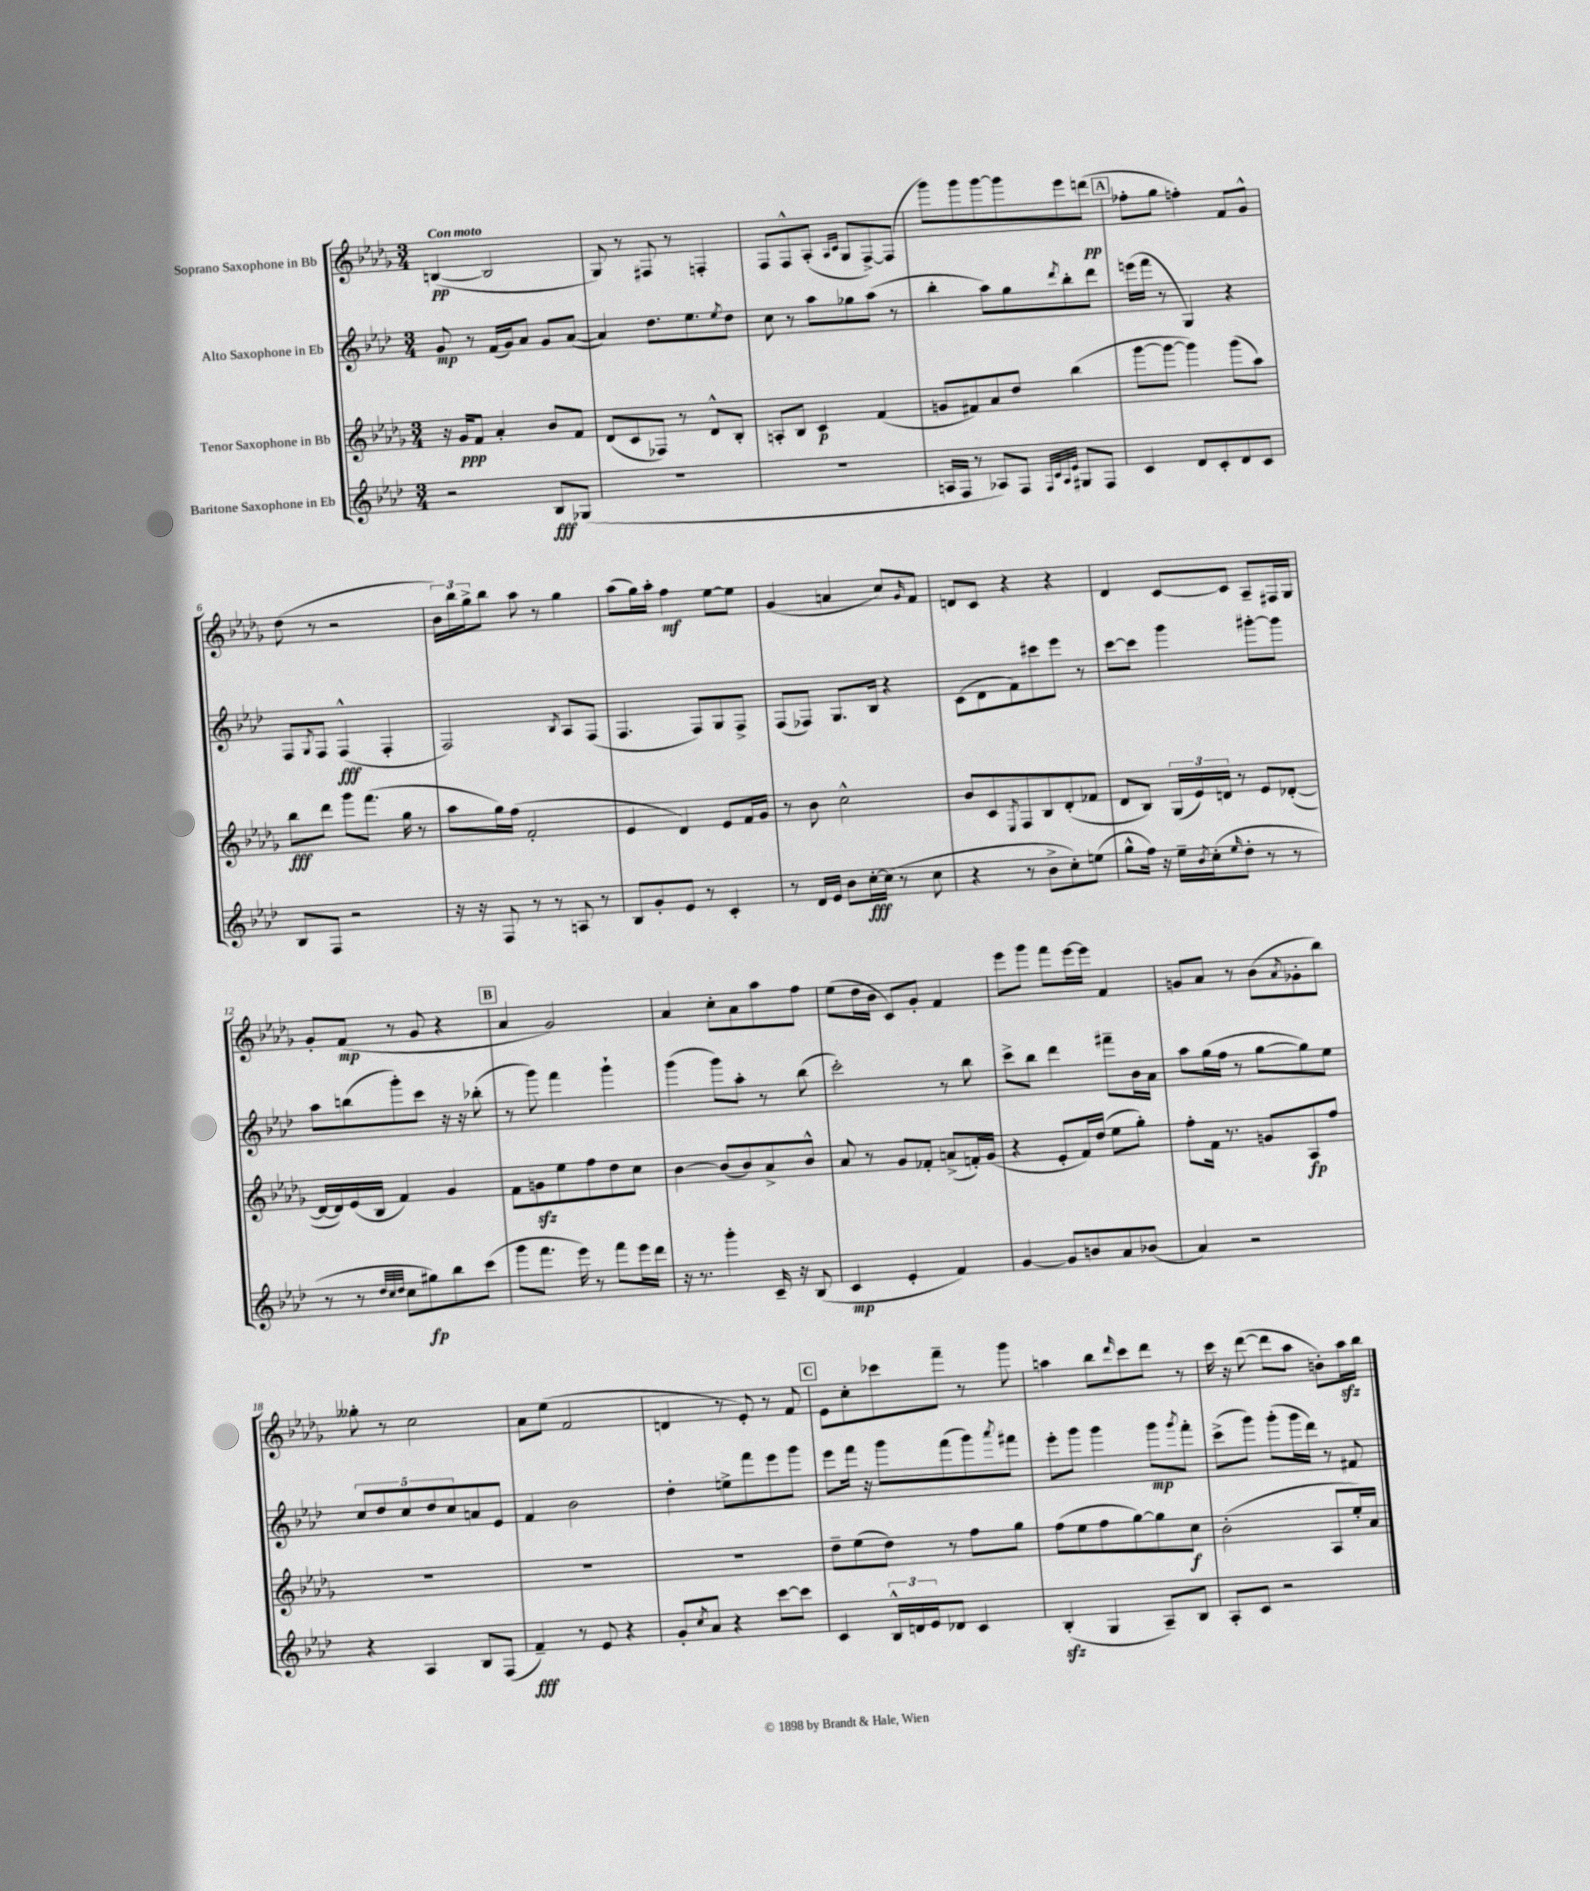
<<
\new StaffGroup <<
\new Staff = "s0" \with { instrumentName = "Soprano Saxophone in Bb" } {
    \clef treble \key des \major \numericTimeSignature \time 3/4 \tempo "Con moto"
    b4~\pp( b2 |
    ges8) r8 fis8 r8 f4-. |
    f8 f8-^ aes8-.( \grace { aes16 c'16 } ges8 f8~->) f8( |
    ges'''8) ges'''8 ges'''8~ ges'''8 ees'''8 d'''8\pp( |
    \mark \markup { \box "A" } fes''8-. ges''8 f''4-.) f'8 ges'8-^ |
    des''8( r8 r2 |
    \tuplet 3/2 { bes'16) bes''16 ges''16-> } bes''8 aes''8 r8 ges''4 |
    aes''8( ges''16) aes''16-. f''4\mf ees''8~ ees''8 |
    ges'4( a'4 c''8) \grace { ges'16 } f'8 |
    d'8 c'8 r4 r4 |
    des'4 c'8~ c'8 aes8-- fis16 ges16 |
    ges'8-. f'8\mp( r8 ges'8 r4 |
    \mark \markup { \box "B" } aes'4 ges'2) |
    aes'4 c''8-. aes'8 aes''8 f''8 |
    ees''8( des''16 bes'16 c'8) ges'8-. f'4 |
    ees'''8 ges'''8 f'''8 ees'''16~ ees'''16 f'4 |
    g'8 aes'8 r8 bes'8( \acciaccatura { aes'8 } ges'8-. bes''8) |
    geses''8-. r8 c''2 |
    aes'8 ees''8( f'2 |
    d'4 r8 ees'8-.) r8 f'8 |
    \mark \markup { \box "C" } ees'8 c''8-. ces'''8 f'''8-- r8 ges'''8 |
    a''4 bes''8 \grace { des'''16 } c'''8 des'''8 r8 |
    c'''16 r16 des'''8~( des'''8 aes''8 b'8-.) aes''16\sfz bes''16 \bar "|." |
}
\new Staff = "s1" \with { instrumentName = "Alto Saxophone in Eb" } {
    \clef treble \key aes \major \numericTimeSignature \time 3/4
    g'8\mp r8 f'16( g'16) aes'8 g'8 aes'8~( |
    aes'4) des''8. ees''8. \acciaccatura { ees''8 } des''8 |
    c''8 r8 aes''8 ges''8 aes''8( r8 |
    bes''4-. aes''8) g''8 \acciaccatura { des'''8 } bes''8-. des'''8 |
    \mark \markup { \box "A" } e'''16( f'''16 r8 g4) r4 |
    f8 \acciaccatura { g8 } f8 f4-^\fff( f4-. |
    f2) \acciaccatura { bes8 } aes8 f8( |
    f4. f8) g8 f8-> |
    f8( fes8) g8. bes16 r4 |
    c'8( des'8 f'8) cis'''8 ees'''8 r8 |
    c'''8~ c'''8 g'''4 gis'''8~-. gis'''8 |
    aes''8 b''8( g'''8-.) c'''8 r16 r16 bes''8-.( |
    \mark \markup { \box "B" } r8 g'''8) f'''4 g'''4-! |
    g'''4( g'''8) aes''8-. r8 bes''8( |
    c'''2-.) r8 bes''8 |
    c'''8-> bes''8 des'''4 fis'''8-- bes'16 aes'16 |
    aes''8 g''16( f''16 r8 g''8~ g''8) ees''8 |
    \tuplet 5/4 { c''8 des''8 c''8 des''8 c''8 } a'8 ees'8 |
    f'4 bes'2 |
    des''4-. e''8-> f'''8 ees'''8 g'''8 |
    \mark \markup { \box "C" } ees'''8 f'''16 r16 g'''8 f'''8( g'''8) \acciaccatura { aes'''8 } fis'''8 |
    ees'''8-. g'''8 g'''4 g'''8\mp \acciaccatura { g'''8 } f'''8-. |
    c'''8->( g'''8) g'''8-.( g'''16 des'''16) r8 fis'8 \bar "|." |
}
\new Staff = "s2" \with { instrumentName = "Tenor Saxophone in Bb" } {
    \clef treble \key des \major \numericTimeSignature \time 3/4
    r16 ges'16\ppp f'8 aes'4-. bes'8 f'8 |
    des'8( c'8 fes8) r8 des'8-^ bes8-. |
    a8-. bes8 c'4\p f'4( |
    g'8 fis'8) aes'8 des''8 bes''4( |
    \mark \markup { \box "A" } ges'''8~ ges'''8~ ges'''4) ges'''8( aes''8) |
    bes''8\fff des'''8 ges'''8 f'''8.( ges''16 r8 |
    aes''8 ges''16) f''16( f'2-. |
    ees'4 des'4) ees'8 f'16 ges'16 |
    r8 bes'8 c''2-^ |
    bes'8 c'8 \acciaccatura { ees8 } f8 bes8 des'8-.( fes'8 |
    des'8 bes8) \tuplet 3/2 { ges16( ees'16) d'16 } r8 ees'8 des'8~-.( |
    des'16~ des'16) ees'16( bes16 f'4) ges'4 |
    \mark \markup { \box "B" } f'8 g'8\sfz ees''8 f''8 des''8 c''8 |
    bes'4~ bes'8( bes'8) aes'8-> bes'8-^ |
    aes'8 r8 ges'8 fes'8-. a'8->( f'16-.) ges'16( |
    r4 ees'8-. f'16) des''16( ees''8 ges''8-.) |
    f''8-. f'16 r8. g'8 aes8\fp f''8 |
    R2. |
    R2. |
    R2. |
    \mark \markup { \box "C" } des''8-- ees''8( des''8) r8 f''8 ges''8 |
    f''8( ees''8 f''8 ges''8~) ges''8 c''8\f |
    bes'2-.( aes8 ees''16-.) aes'16 \bar "|." |
}
\new Staff = "s3" \with { instrumentName = "Baritone Saxophone in Eb" } {
    \clef treble \key aes \major \numericTimeSignature \time 3/4
    r2 bes8\fff ges8( |
    R2. |
    R2. |
    a16 f16 r8 aes8) f8 \grace { f32 c'32 aes32 ees'32 } gis8 f8 |
    \mark \markup { \box "A" } c'4 des'8 c'8-. des'8 c'8 |
    bes8 f8 r2 |
    r16 r16 f8 r8 r8 a8 r8 |
    bes8 g'8-. ees'8 r8 c'4-. |
    r8 des'16 ees'16 bes'8 c''16~-.\fff c''16( r8 c''8 |
    r4 r8 bes'8-> c''8-.) e''8( |
    g''8-^ f''16) r16 ees''16-- \acciaccatura { bes'8 } c''16-.( \grace { ees''16 } des''8-. r8 r8 |
    r8 r8 \grace { des''32 c''32 des''32 } c''8 gis''8\fp) bes''8 c'''8( |
    \mark \markup { \box "B" } g'''8 f'''8. ees'''16) r8 f'''8 ees'''16 des'''16 |
    r16 r8. g'''4-. c'16-- r16 bes8( |
    c'4\mp ees'4-. f'4) |
    g'4~ g'8 b'8 aes'8 bes'8( |
    aes'4) r2 |
    r4 aes4 bes8 f8( |
    f'4--\fff) r8 ees'8 r4 |
    g'8-. \acciaccatura { c''8 } aes'8 r4 c'''8~ c'''8 |
    \mark \markup { \box "C" } c'4 \tuplet 3/2 { bes16-^ d'16 ees'16 } des'8 c'4 |
    bes4-.\sfz( g4 aes8--) bes8 |
    aes8-. c'8 r2 \bar "|." |
}
>>
>>
